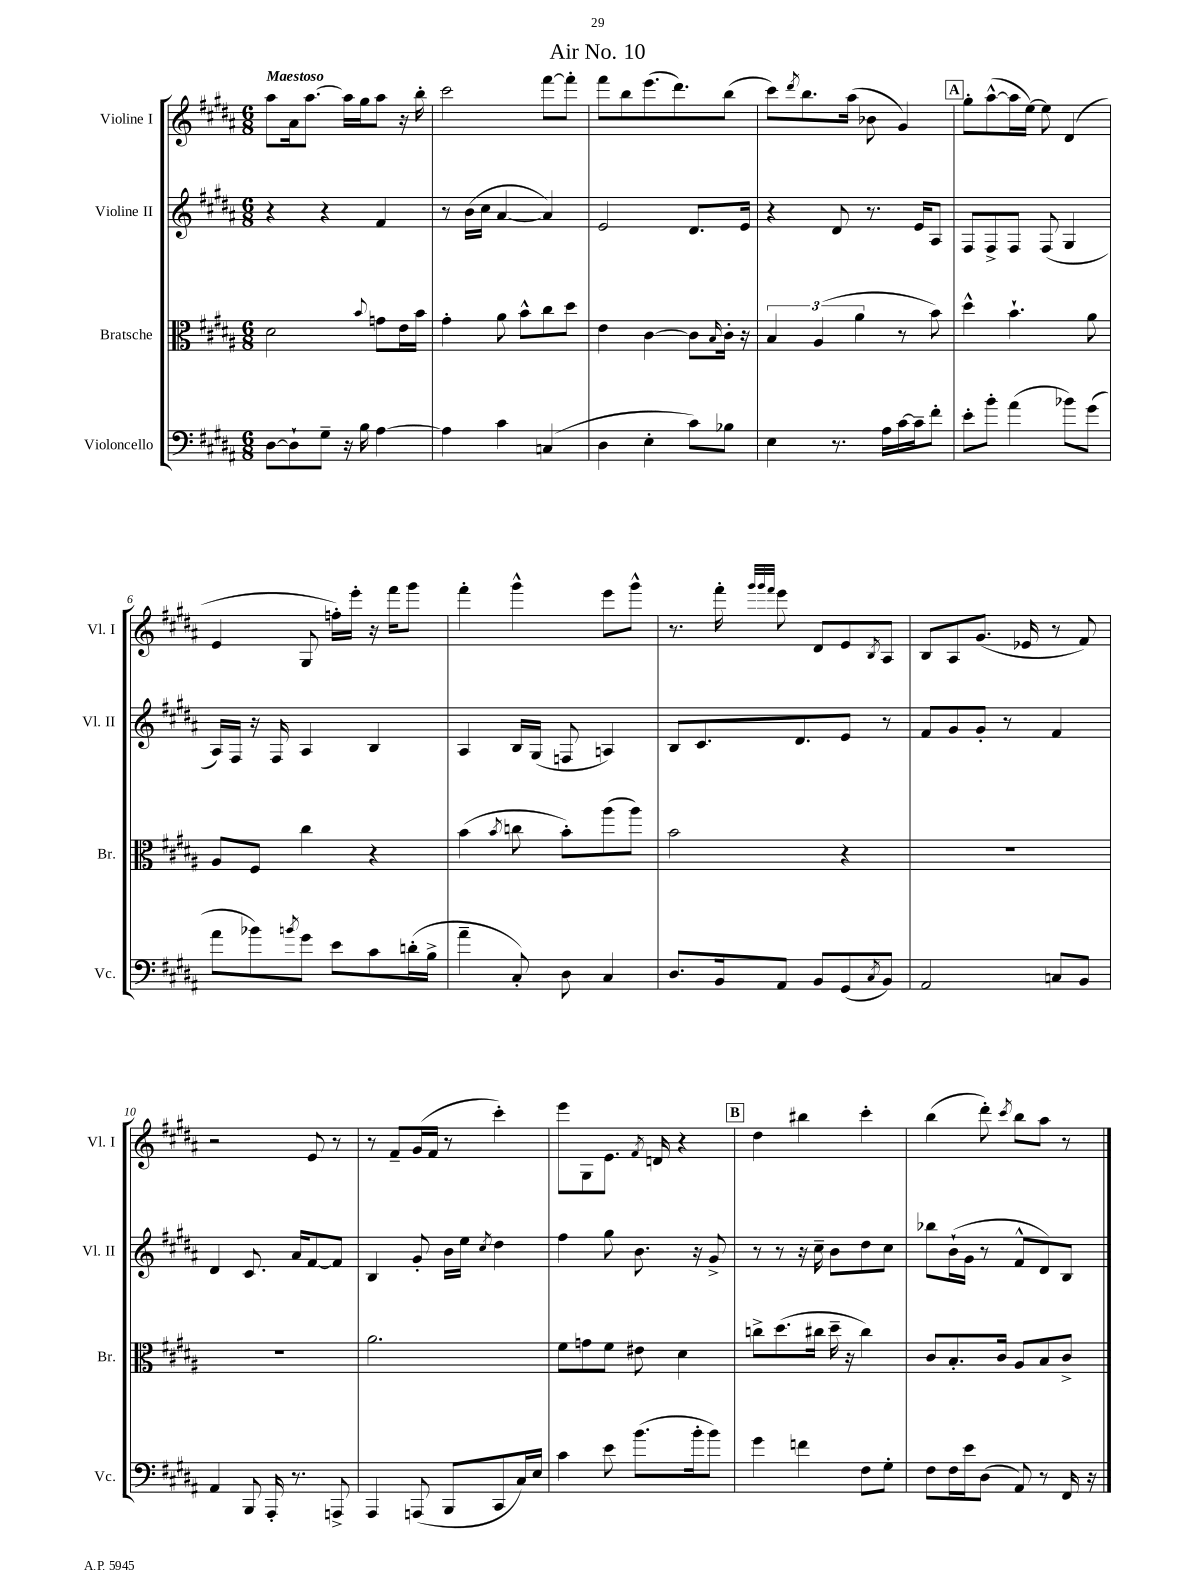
\header { title = "Air No. 10" }
<<
\new StaffGroup <<
\new Staff = "s0" \with { instrumentName = "Violine I" shortInstrumentName = "Vl. I" } {
    \clef treble \key b \major \numericTimeSignature \time 6/8 \tempo "Maestoso"
    ais''8 ais'16 ais''8.~ ais''16 gis''16 ais''8 r16 b''16-. |
    cis'''2 fis'''8~ fis'''8-. |
    fis'''8 b''8 e'''8.( dis'''8.) b''8( |
    cis'''8) \acciaccatura { dis'''8 } b''8. ais''16( bes'8 gis'4) |
    \mark \markup { \box "A" } gis''8-. ais''8~-^( ais''16 e''16~) e''8 dis'4( |
    e'4 gis8 f''16-.) e'''16-. r16 fis'''16 gis'''8 |
    fis'''4-. gis'''4-^ e'''8 gis'''8-^ |
    r8. fis'''16-. \grace { gis'''32 gis'''32 fis'''32 } e'''8 dis'8 e'8 \acciaccatura { b8 } ais8 |
    b8 ais8 gis'8.( ees'16 r8 fis'8) |
    r2 e'8 r8 |
    r8 fis'8-- gis'16( fis'16 r8 cis'''4-.) |
    e'''8 gis8 e'8. \acciaccatura { fis'8 } d'16 r4 |
    \mark \markup { \box "B" } dis''4 bis''4 cis'''4-. |
    b''4( dis'''8-.) \acciaccatura { cis'''8 } b''8 ais''8 r8 \bar "|." |
}
\new Staff = "s1" \with { instrumentName = "Violine II" shortInstrumentName = "Vl. II" } {
    \clef treble \key b \major \numericTimeSignature \time 6/8
    r4 r4 fis'4 |
    r8 b'16( cis''16 ais'4~ ais'4) |
    e'2 dis'8. e'16 |
    r4 dis'8 r8. e'16 ais8 |
    \mark \markup { \box "A" } fis8 fis8-> fis8 fis8( gis4 |
    ais16) fis16 r16 fis16 ais4 b4 |
    ais4 b16 gis16( f8 a4) |
    b8 cis'8. dis'8. e'8 r8 |
    fis'8 gis'8 gis'8-. r8 fis'4 |
    dis'4 cis'8. ais'16 fis'8~ fis'8 |
    b4 gis'8-. b'16 e''16 \acciaccatura { cis''8 } dis''4 |
    fis''4 gis''8 b'8. r16 gis'8-> |
    \mark \markup { \box "B" } r8 r8 r16 cis''16-- b'8 dis''8 cis''8 |
    bes''8 b'16-!( gis'16 r8 fis'8-^ dis'8) b8 \bar "|." |
}
\new Staff = "s2" \with { instrumentName = "Bratsche" shortInstrumentName = "Br." } {
    \clef alto \key b \major \numericTimeSignature \time 6/8
    dis'2 \appoggiatura { b'8 } g'8 e'16 b'16 |
    gis'4-. ais'8 b'8-^ cis''8 dis''8 |
    e'4 cis'4~ cis'8 \grace { b16 } cis'16-. r16 |
    \tuplet 3/2 { b4 ais4( ais'4 } r8 b'8) |
    \mark \markup { \box "A" } dis''4-^ b'4.-! ais'8 |
    ais8 fis8 cis''4 r4 |
    b'4( \acciaccatura { b'8 } c''8 b'8-.) ais''8( ais''8) |
    b'2 r4 |
    R2. |
    R2. |
    ais'2. |
    fis'8 g'8 fis'8 eis'8 dis'4 |
    \mark \markup { \box "B" } c''8-> dis''8.( cis''16 dis''16-- r16 cis''4) |
    cis'8 b8.-. cis'16 ais8 b8 cis'8-> \bar "|." |
}
\new Staff = "s3" \with { instrumentName = "Violoncello" shortInstrumentName = "Vc." } {
    \clef bass \key b \major \numericTimeSignature \time 6/8
    dis8~ dis8-! gis8-- r16 b16 ais4~ |
    ais4 cis'4 c4( |
    dis4 e4-. cis'8) bes8 |
    e4 r8. ais16 cis'16~ cis'16-- fis'8-. |
    \mark \markup { \box "A" } e'8-. b'8-. ais'4( bes'8) gis'8( |
    ais'8 bes'8) \acciaccatura { b'8 } gis'8 e'8 cis'8 d'16-.( b16-> |
    ais'4-- cis8-.) dis8 cis4 |
    dis8. b,16 ais,8 b,8 gis,8( \acciaccatura { cis8 } b,8) |
    ais,2 c8 b,8 |
    ais,4 b,,8 ais,,16-. r8. a,,8-> |
    ais,,4 a,,8( b,,8 cis,8 cis16) e16 |
    cis'4 e'8 b'8.( b'16-. b'8) |
    \mark \markup { \box "B" } gis'4 f'4 fis8 gis8-. |
    fis8 fis16 e'16 dis8( ais,8) r8 fis,16 r16 \bar "|." |
}
>>
>>
